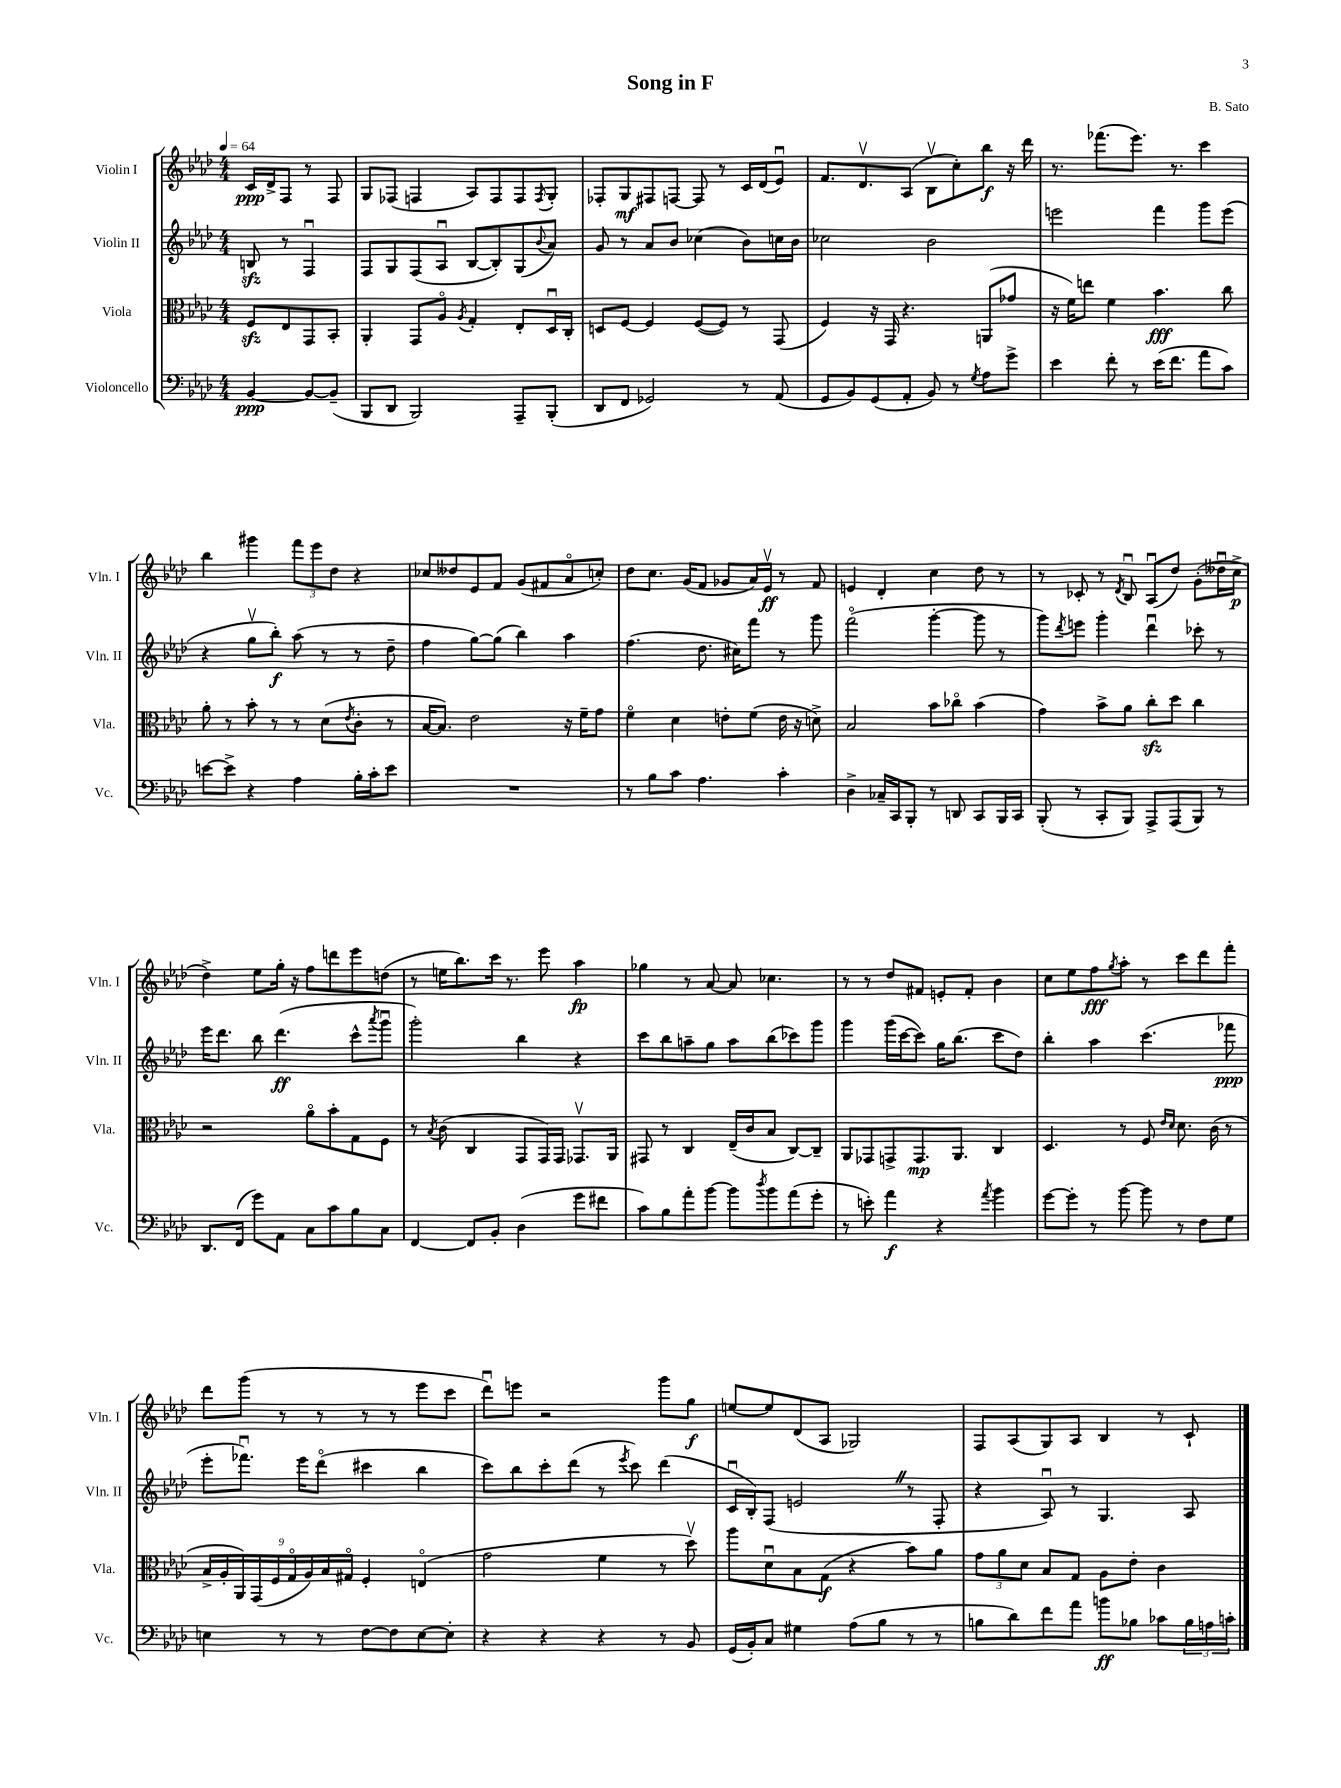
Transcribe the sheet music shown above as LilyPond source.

\header { title = "Song in F" composer = "B. Sato" }
<<
\new StaffGroup <<
\new Staff = "s0" \with { instrumentName = "Violin I" shortInstrumentName = "Vln. I" } {
    \clef treble \key aes \major \numericTimeSignature \time 4/4 \partial 2 \tempo 4 = 64
    c'16\ppp des'16-> f8 r8 f8 |
    g8 fes8( f4 aes8) f8 f8 \acciaccatura { f8 } g8-. |
    fes8-. g8\mf fis8 f8~ f8 r8 c'16 des'16( ees'8\downbow) |
    f'8. des'8.\upbow aes8( bes8\upbow c''8-.) bes''8\f r16 des'''16 |
    r8. fes'''8.( ees'''8.) r8. c'''4 |
    bes''4 gis'''4 \tuplet 3/2 { f'''8 ees'''8 des''8 } r4 |
    ces''8 deses''8 ees'8 f'8 g'8( fis'8 aes'8\flageolet c''8-.) |
    des''8 c''8. g'16( f'8 ges'8 aes'16) ees'16\upbow\ff r8 f'8 |
    e'4 des'4-. c''4 des''8 r8 |
    r8 ces'8-. r8 \acciaccatura { des'8 } bes8\downbow aes8\downbow( des''8) g'8-.( deses''16\downbow c''16->\p |
    des''4->) ees''8 g''16-. r16 f''8 d'''8 ees'''8 d''8( |
    r8 e''16 bes''8.) c'''16 r8. ees'''8 aes''4\fp |
    ges''4 r8 aes'8~ aes'8 ces''4. |
    r8 r8 des''8 fis'8 e'8-. fis'8-. bes'4 |
    c''8 ees''8 f''8\fff \acciaccatura { g''8 } aes''8-. r8 c'''8 des'''8 f'''8-. |
    des'''8 g'''8( r8 r8 r8 r8 ees'''8 c'''8 |
    des'''8\downbow) e'''8 r2 g'''8 g''8\f |
    e''8~ e''8 des'8( aes8 ges2) |
    f8 aes8( g8) aes8 bes4 r8 c'8-! \bar "|." |
}
\new Staff = "s1" \with { instrumentName = "Violin II" shortInstrumentName = "Vln. II" } {
    \clef treble \key aes \major \numericTimeSignature \time 4/4 \partial 2
    b8\sfz r8 f4\downbow |
    f8 g8 f8( aes8\downbow bes8~ bes8-.) g8( \appoggiatura { bes'8 } aes'8) |
    g'8 r8 aes'8 bes'8 ces''4( bes'8) c''16 bes'16 |
    ces''2 bes'2 |
    e'''2 f'''4 g'''8 e'''8( |
    r4 g''8\upbow bes''8-.\f) aes''8( r8 r8 des''8-- |
    f''4 g''8~) g''8( bes''4) aes''4 |
    f''4.( des''8. cis''16) f'''8 r8 g'''8 |
    f'''2\flageolet( g'''4~-. g'''8 r8 |
    g'''8) \acciaccatura { des'''8 } e'''8 g'''4-. des'''4\downbow ces'''8-. r8 |
    ees'''16 des'''8. bes''8 des'''4.\ff( c'''8-^ \acciaccatura { aes'''8 } g'''8\downbow |
    g'''2-.) bes''4 r4 |
    c'''8 bes''8 a''8-- g''8 a''8 bes''8( ces'''8) g'''8 |
    g'''4 g'''16( c'''16~ c'''8) g''16 bes''8.( c'''8 des''8) |
    bes''4-. aes''4 c'''4.( fes'''8\ppp |
    ees'''8-. fes'''8.\downbow) ees'''16 des'''8\flageolet( cis'''4 bes''4 |
    c'''8) bes''8 c'''8-. des'''8( r8 \acciaccatura { ees'''8 } c'''8) des'''4( |
    c'16\downbow bes16-.) f8( e'2 \once \override BreathingSign.text = \markup { \musicglyph "scripts.caesura.straight" } \breathe r8 f8-. |
    r4 aes8\downbow) r8 g4. aes8 \bar "|." |
}
\new Staff = "s2" \with { instrumentName = "Viola" shortInstrumentName = "Vla." } {
    \clef alto \key aes \major \numericTimeSignature \time 4/4 \partial 2
    f8\sfz ees8 g,8 bes,8-. |
    aes,4-. g,8 aes8\flageolet \acciaccatura { aes8 } g4-. ees8-. des16\downbow c16-. |
    d8 f8~ f4 f8~( f8) r8 g,8( |
    f4) r16 g,16 r4. a,8( ges'8 |
    r16 f'16) e''8 f'4 bes'4.\fff c''8 |
    aes'8-. r8 bes'8-. r8 r8 des'8( \acciaccatura { ees'8 } c'8-. r8 |
    bes16~ bes8.) ees'2 r16 f'16-- g'8 |
    f'4\flageolet des'4 e'8-. f'8( e'16 r16 d'8->) |
    bes2 bes'8 ces''8\flageolet bes'4( |
    g'4) bes'8-> aes'8 c''8-.\sfz des''8 c''4 |
    r2 aes'8\flageolet bes'8-. g8 f8 |
    r8 \acciaccatura { bes8 } c'8( c4 g,8 g,16) g,16 ges,8.\upbow aes,16 |
    gis,8 r8 c4 ees16--( c'16 bes8 c8~) c8-- |
    aes,8 ges,8 g,8-> g,8.\mp aes,8. c4 |
    des4. r8 f8 \grace { ees'16 des'16 } des'8. c'16( r8 |
    \tuplet 9/8 { bes16-> aes16-. aes,16) g,16( f16 g16\flageolet aes16) bes16 gis16\flageolet } f4-. e4\flageolet( |
    g'2 f'4 r8 des''8\upbow) |
    aes''8 des'8\downbow bes8 g8\f( r4 bes'8) aes'8 |
    \tuplet 3/2 { g'8 aes'8 des'8 } bes8 g8 aes8 ees'8-. c'4 \bar "|." |
}
\new Staff = "s3" \with { instrumentName = "Violoncello" shortInstrumentName = "Vc." } {
    \clef bass \key aes \major \numericTimeSignature \time 4/4 \partial 2
    bes,4~\ppp bes,8~ bes,8--( |
    bes,,8 des,8 bes,,2) aes,,8-- bes,,8-.( |
    des,8 f,8 ges,2) r8 aes,8( |
    g,8 bes,8) g,8( aes,8-. bes,8) r8 \acciaccatura { g8 } aes8 g'8-> |
    ees'4 f'8-. r8 ees'16( f'8. aes'8 c'8) |
    e'8~ e'8-> r4 aes4 bes16-. c'16-. e'8 |
    R1 |
    r8 bes8 c'8 aes4. c'4-. |
    des4-> ces16-- c,16 bes,,8-. r8 d,8 c,8 bes,,16 c,16 |
    bes,,8-.( r8 c,8-. bes,,8) aes,,8-> aes,,8( bes,,8) r8 |
    des,8. f,16( g'8) aes,8 c8 c'8 bes8 c8 |
    f,4~ f,8 bes,8-. des4( g'8 fis'8 |
    c'8) bes8 aes'8-. bes'8~ bes'8 \acciaccatura { des''8 } bes'8 aes'8( g'8-. |
    r8 e'8-.) aes'4\f r4 \acciaccatura { aes'8 } bes'4 |
    g'8~ g'8-. r8 bes'8~ bes'8 r8 f8 g8 |
    e4 r8 r8 f8~ f8 e8~ e8-. |
    r4 r4 r4 r8 bes,8 |
    g,16( bes,16-.) c8 gis4 aes8( bes8 r8 r8 |
    b8 des'8) f'8 aes'8 b'8\ff bes8 ces'8 \tuplet 3/2 { bes16 a16 c'16-. } \bar "|." |
}
>>
>>
\layout { \context { \Score \remove "Bar_number_engraver" } }
